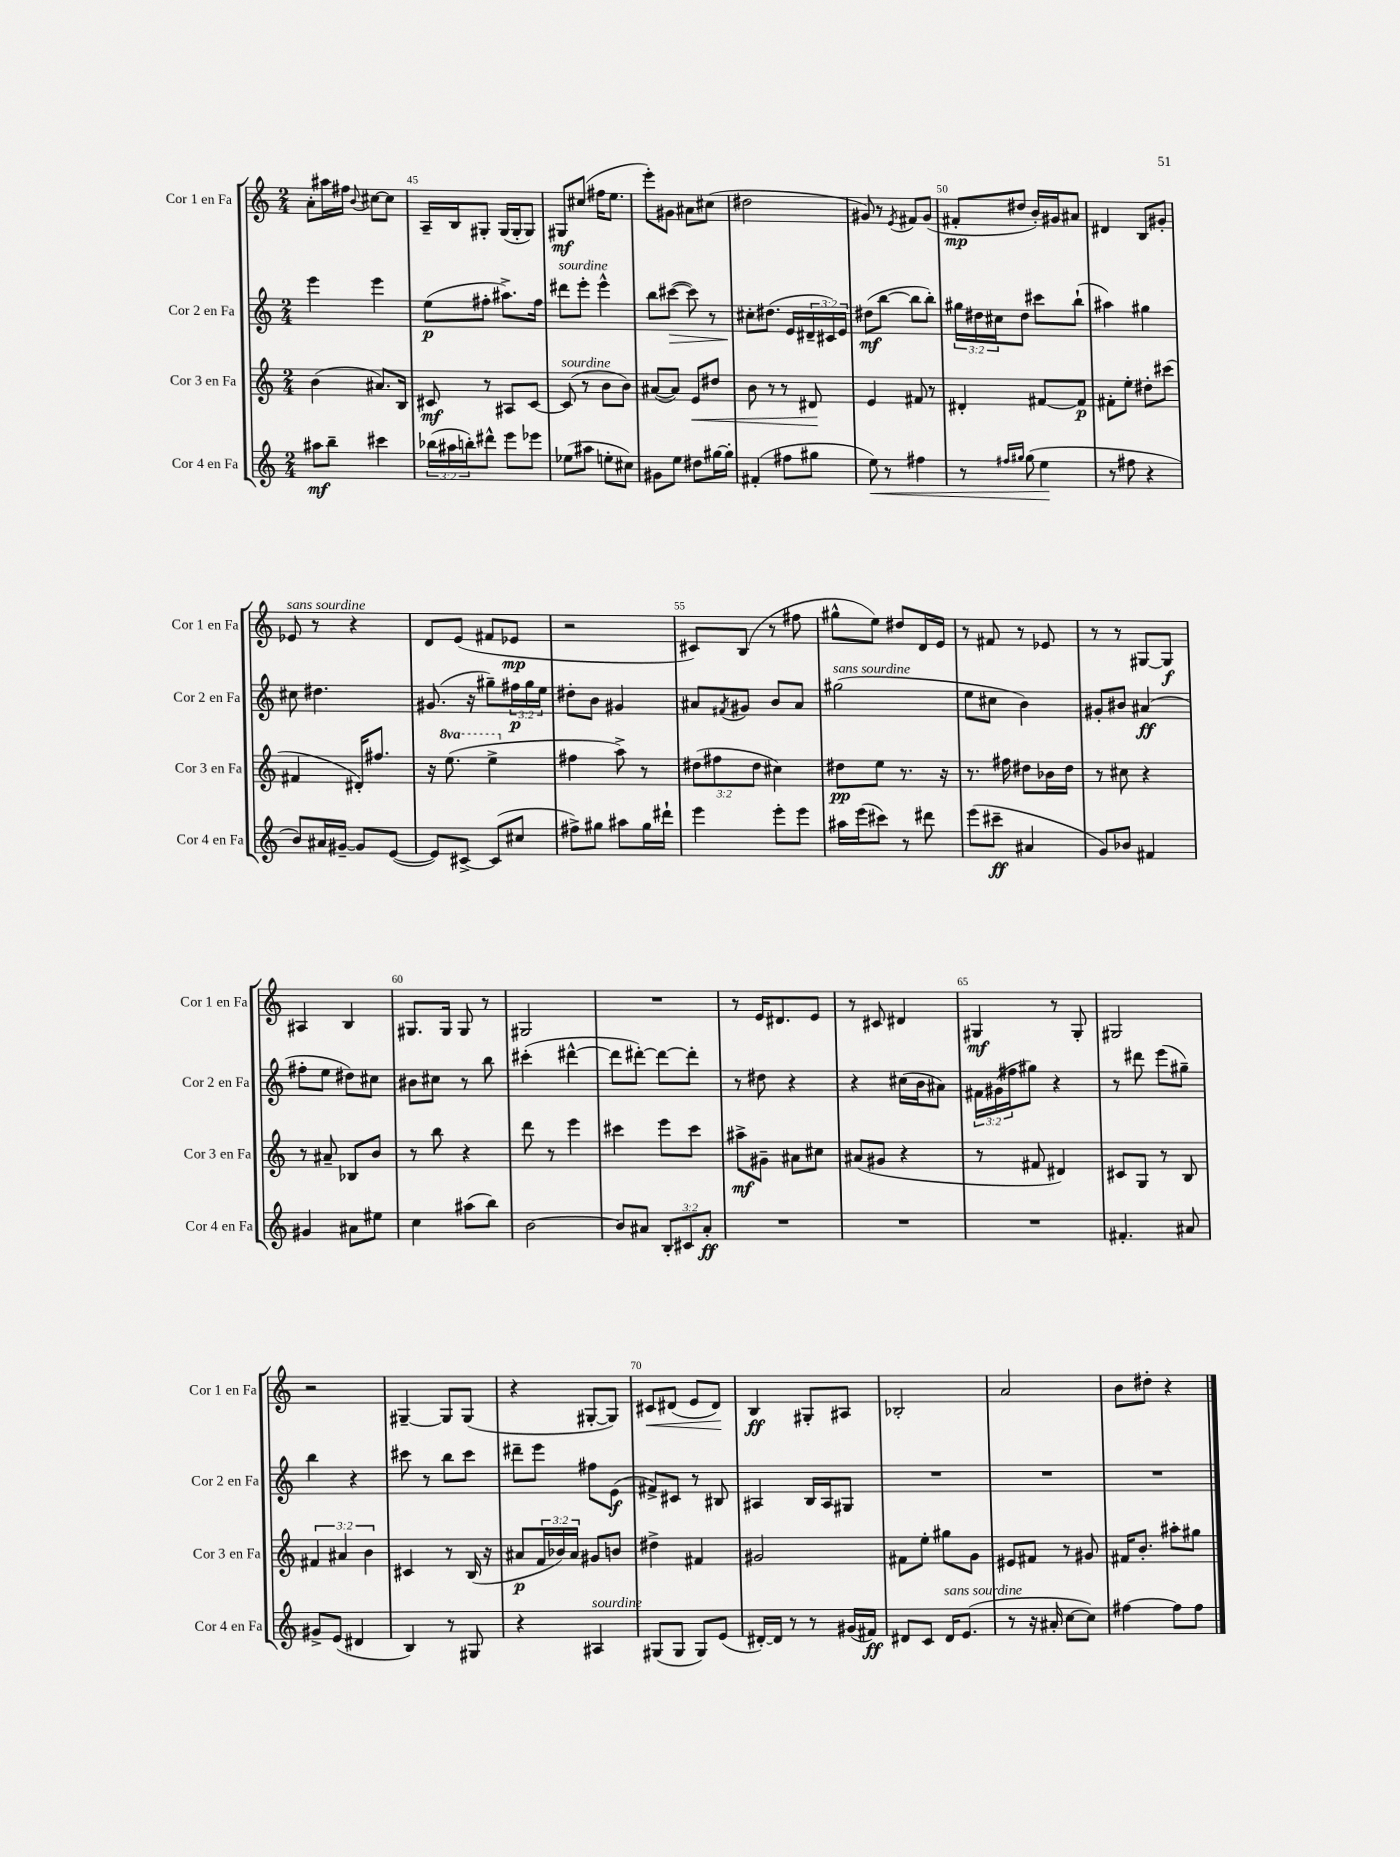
<<
\new StaffGroup <<
\new Staff = "s0" \with { instrumentName = "Cor 1 en Fa" shortInstrumentName = "Cor 1 en Fa" } {
    \clef treble \key c \major \numericTimeSignature \time 2/4
    a'8-. ais''16 fis''16 \appoggiatura { b'8 } cis''8~ cis''8 |
    a16-- b16 gis8-. gis16( gis16-. gis8) |
    gis8\mf cis''8( fis''16 e''8. |
    e'''8-.) gis'8 ais'8 cis''8( |
    dis''2 |
    gis'8) r8 \acciaccatura { e'8 } fis'8 gis'8( |
    fis'8-.\mp dis''8 b'16-.) gis'16 ais'8 |
    dis'4 b8 gis'8-. |
    ees'8^\markup { \italic "sans sourdine" } r8 r4 |
    d'8 e'8( fis'8 ees'8\mp |
    r2 |
    cis'8) b8( r8 fis''8 |
    gis''8-^ e''8) dis''8 d'16 e'16 |
    r8 fis'8 r8 ees'8 |
    r8 r8 gis8~ gis8\f |
    ais4 b4 |
    gis8. gis16 gis8 r8 |
    gis2 |
    R2 |
    r8 e'16 dis'8. e'8 |
    r8 cis'8 dis'4 |
    gis4\mf r8 gis8-. |
    gis2 |
    r2 |
    gis4~-- gis8 gis8( |
    r4 gis8~-. gis8) |
    cis'8\< dis'8( e'8 dis'8\!) |
    b4\ff gis8-. ais8 |
    bes2-. |
    a'2 |
    b'8 dis''8-. r4 \bar "|." |
}
\new Staff = "s1" \with { instrumentName = "Cor 2 en Fa" shortInstrumentName = "Cor 2 en Fa" } {
    \clef treble \key c \major \numericTimeSignature \time 2/4 \override Staff.TupletNumber.text = #tuplet-number::calc-fraction-text
    e'''4 e'''4 |
    e''8\p( fis''8-. ais''8.->) fis''16 |
    dis'''8^\markup { \italic "sourdine" } e'''8-. e'''4-^ |
    b''8 cis'''8~\>( cis'''8) r8 |
    cis''8-.\! dis''8.( e'16 \tuplet 3/2 { dis'16-- cis'16) e'16 } |
    dis''8\mf( b''8~ b''8 b''8-.) |
    \tuplet 3/2 { gis''16 dis''16 cis''16 } dis''8 cis'''8 b''8-!( |
    ais''4) gis''4 |
    cis''8 dis''4. |
    gis'8.( r16 gis''8--) \tuplet 3/2 { fis''16\p gis''16 e''16 } |
    dis''8-. b'8 gis'4 |
    ais'8 \acciaccatura { fis'8 } gis'8 b'8 ais'8 |
    gis''2^\markup { \italic "sans sourdine" }( |
    e''8 cis''8 b'4) |
    gis'8-. bis'8 ais'4\ff( |
    fis''8-. e''8 dis''8) cis''8 |
    bis'8 cis''8 r8 b''8 |
    cis'''4-.( dis'''4~-^ |
    dis'''8 dis'''8~-.) dis'''8~ dis'''8-. |
    r8 dis''8 r4 |
    r4 cis''16( b'16 ais'8) |
    \tuplet 3/2 { fis'16 gis'16( fis''16 } gis''8) r4 |
    r8 dis'''8 e'''8( gis''8--) |
    b''4 r4 |
    cis'''8 r8 b''8 cis'''8 |
    dis'''8-- e'''8 fis''8 e'8\f( |
    fis'8->) cis'8 r8 bis8 |
    ais4 b16 ais16 gis8 |
    R2 |
    R2 |
    R2 \bar "|." |
}
\new Staff = "s2" \with { instrumentName = "Cor 3 en Fa" shortInstrumentName = "Cor 3 en Fa" } {
    \clef treble \key c \major \numericTimeSignature \time 2/4 \override Staff.TupletNumber.text = #tuplet-number::calc-fraction-text \set Staff.ottavationMarkups = #ottavation-simple-ordinals
    b'4( ais'8.) b16 |
    cis'8\mf r8 ais8 cis'8~ |
    cis'8^\markup { \italic "sourdine" }( r8 b'8 b'8) |
    ais'8~( ais'8) e'8\< dis''8 |
    b'8 r8 r8 dis'8\! |
    e'4 fis'8 r8 |
    dis'4-. fis'8~ fis'8\p |
    fis'8-. e''8-. dis''8-. cis'''8( |
    fis'4 dis'16-.) fis''8. |
    r16 \ottava #1 e'''8.( e'''4-> \ottava #0 |
    fis''4 a''8->) r8 |
    \tuplet 3/2 { dis''8( fis''8 dis''8 } cis''4) |
    dis''8\pp e''8 r8. r16 |
    r8. fis''16 dis''8 bes'16 dis''16 |
    r8 cis''8 r4 |
    r8 ais'8-- bes8 b'8 |
    r8 b''8 r4 |
    d'''8 r8 e'''4 |
    cis'''4 e'''8 cis'''8 |
    ais''8->\mf gis'8-- ais'8 cis''8 |
    ais'8( gis'8 r4 |
    r8 fis'8 dis'4) |
    cis'8 g8 r8 b8 |
    \tuplet 3/2 { fis'4 ais'4 b'4 } |
    cis'4 r8 b16( r16 |
    ais'8\p \tuplet 3/2 { f'16 bes'16) ais'16 } gis'8 b'8 |
    dis''4-> fis'4 |
    gis'2 |
    fis'8 e''8-. gis''8 g'8 |
    eis'8 fis'8 r8 gis'8 |
    fis'16 b'8.-. ais''8-. gis''8 \bar "|." |
}
\new Staff = "s3" \with { instrumentName = "Cor 4 en Fa" shortInstrumentName = "Cor 4 en Fa" } {
    \clef treble \key c \major \numericTimeSignature \time 2/4 \override Staff.TupletNumber.text = #tuplet-number::calc-fraction-text
    ais''8\mf b''8-- cis'''4 |
    \tuplet 3/2 { bes''16( ais''16 b''16-.) } dis'''8-^ e'''8 ees'''8 |
    ees''8( ais''8 e''8-. cis''8) |
    gis'8 e''8 dis''8 gis''16~ gis''16-. |
    fis'4-.( fis''8 gis''8 |
    e''8\<) r8 fis''4 |
    r8 \grace { fis''16 gis''16 } gis''8( e''4\! |
    r8 fis''8 r4 |
    b'8) ais'16 gis'16~-- gis'8 e'8~( |
    e'8) cis'8~-> cis'8( cis''8 |
    fis''8->) gis''8 ais''8 gis''16 dis'''16-! |
    e'''4 e'''8-. e'''8 |
    ais''16 e'''16( cis'''8) r8 dis'''8 |
    e'''8( cis'''8--\ff ais'4 |
    g'8) bes'8 fis'4 |
    gis'4 ais'8 eis''8 |
    c''4 ais''8( b''8) |
    b'2~ |
    b'8 ais'8 \tuplet 3/2 { b8-. cis'8 ais'8-.\ff } |
    R2 |
    R2 |
    R2 |
    fis'4.-. ais'8 |
    gis'8-> e'8( dis'4 |
    b4) r8 gis8 |
    r4 ais4^\markup { \italic "sourdine" } |
    gis8( gis8 gis8) e'8( |
    dis'16~-.) dis'16 r8 r8 gis'16( fis'16\ff) |
    dis'8 c'8 dis'16^\markup { \italic "sans sourdine" } e'8.( |
    r8 r16 ais'16-. c''8~ c''8) |
    fis''4~ fis''8 fis''8 \bar "|." |
}
>>
>>
\layout { \context { \Score currentBarNumber = #44 \override BarNumber.break-visibility = ##(#f #t #t) barNumberVisibility = #(every-nth-bar-number-visible 5) } }
